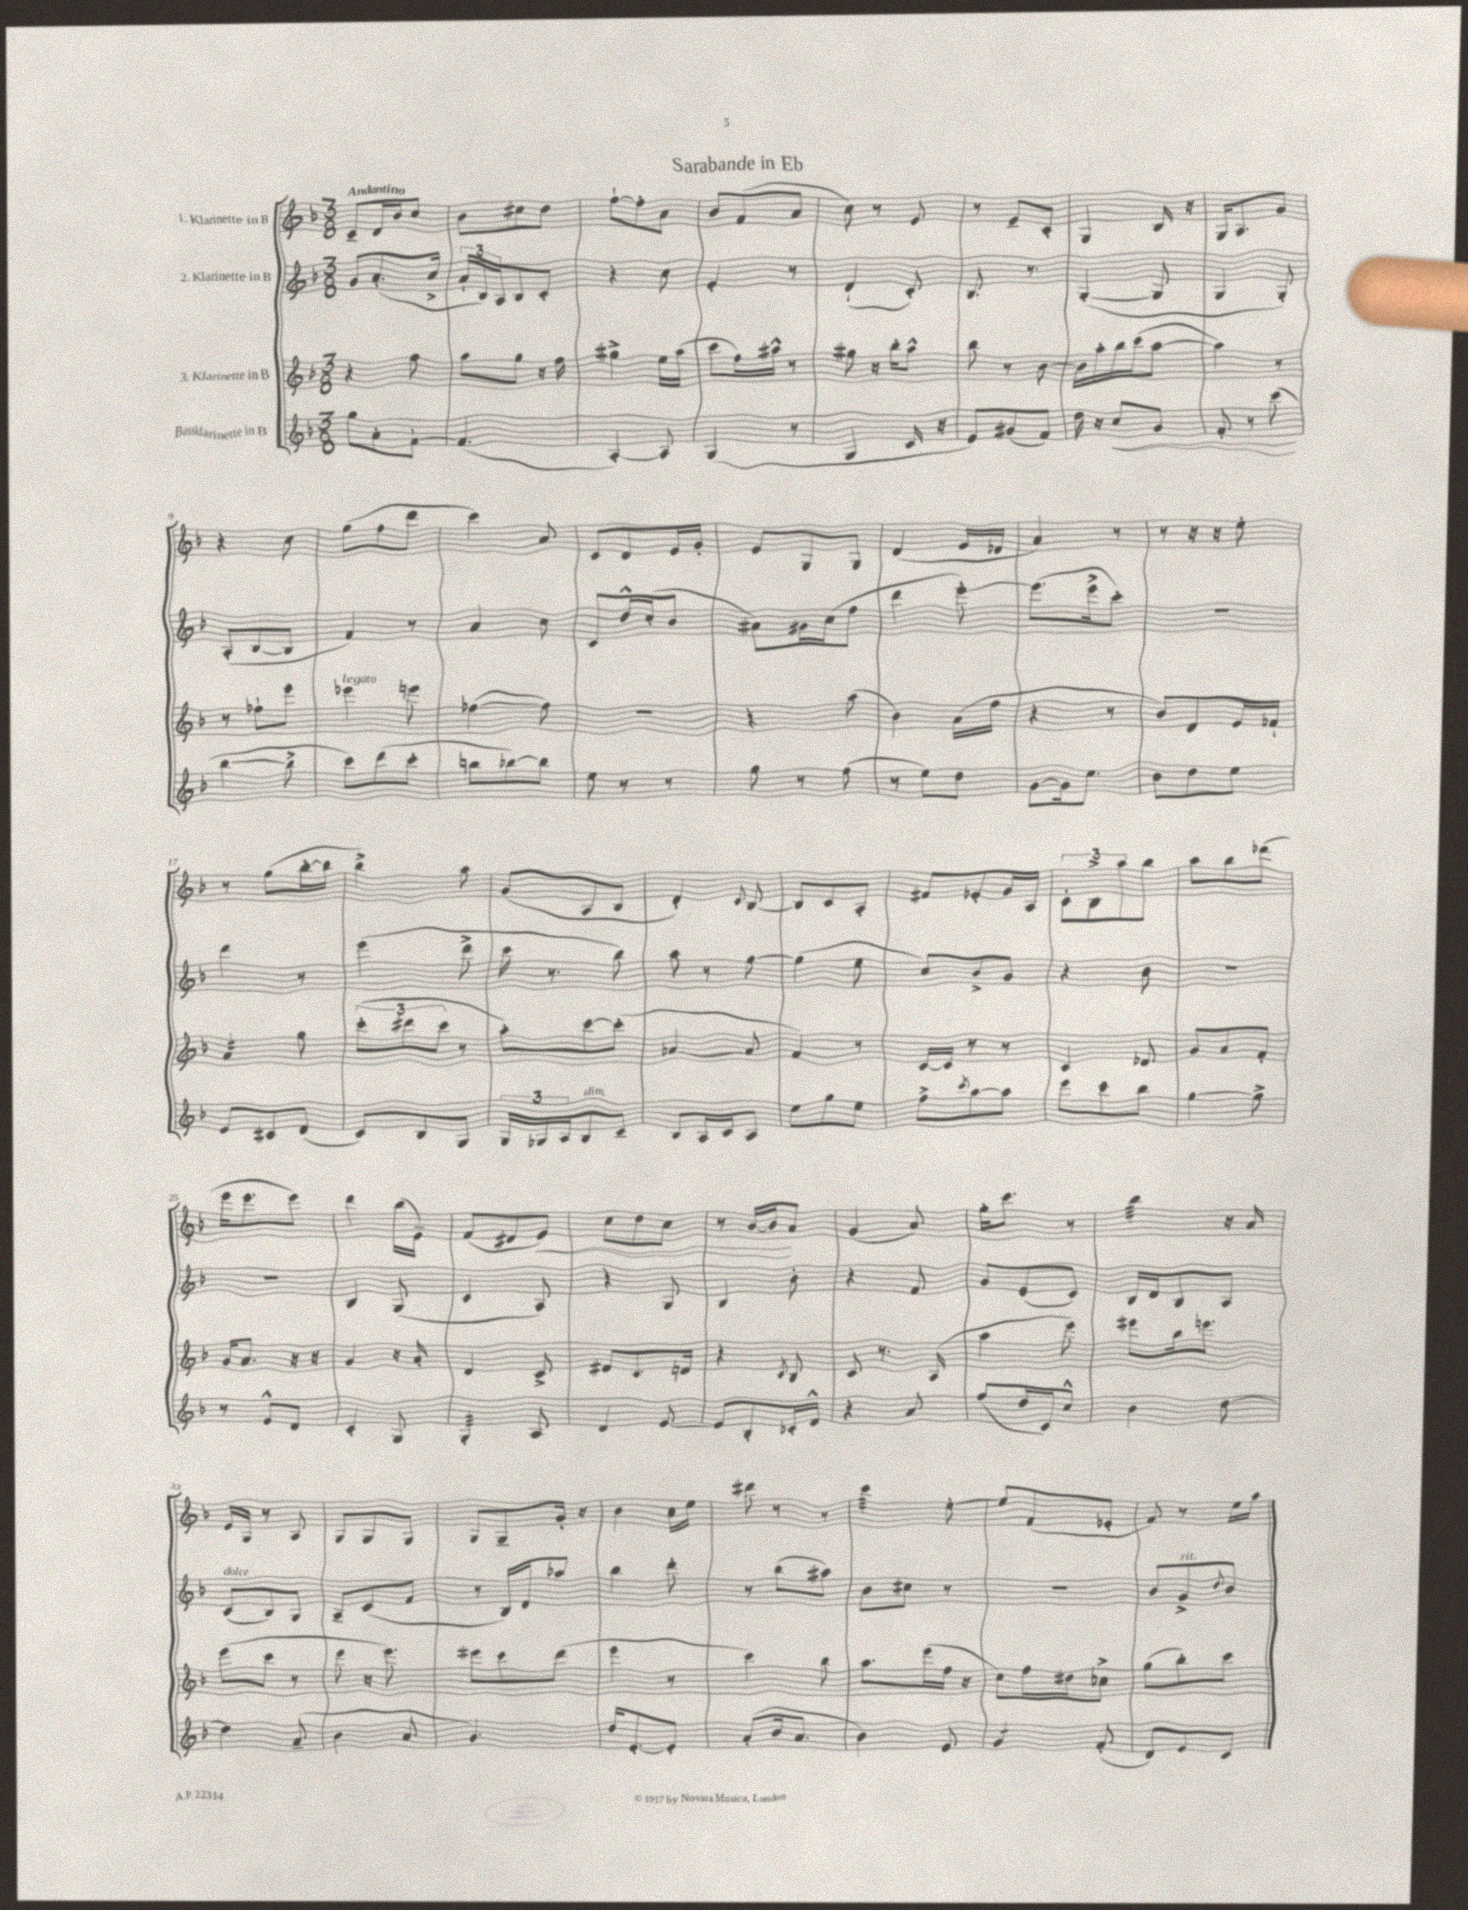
\header { title = "Sarabande in Eb" }
<<
\new StaffGroup <<
\new Staff = "s0" \with { instrumentName = "1. Klarinette in B" } {
    \clef treble \key f \major \numericTimeSignature \time 3/8 \tempo "Andantino"
    c'8-- d'16 bes'16 c''8 |
    bes'8 cis''8 d''8 |
    f''8~-! f''8-. a'8 |
    bes'8 f'8( a'8 |
    c''8) r8 e'8 |
    r8 e'8-- c'8-. |
    g4 bes16 r16 |
    g16 a8. g'8 |
    r4 c''8 |
    g''8( f''8 d'''8 |
    c'''4) a'8 |
    c'8 d'8 e'16 g'16-. |
    e'8 g8 g8 |
    d'4( e'16 des'16 |
    a'4) r8 |
    r8 r16 r16 e''8-. |
    r8 g''8( bes''16~-. bes''16 |
    bes''4->) a''8 |
    g'8( a8 bes8 |
    d'4-.) \appoggiatura { c'8 } bes8~ |
    bes8 c'8 a8-. |
    fis'8 ees'8-. g'16 a16 |
    \tuplet 3/2 { c'8-. bes8-> a''8 } bes''8 |
    a''8 bes''8 des'''8( |
    e'''16 e'''8. e'''8) |
    d'''4 bes''16( e'16--) |
    f'8( dis'8 e'8\<) |
    c''8 d''8 c''8 |
    r8 bes'16~ bes'16\! a'8 |
    g'4( a'8) |
    g''16-. c'''8. r8 |
    bes''4:32 r16 a'16 |
    e'16 g16 r8 a8 |
    g8 g8 g8 |
    g8 g8-- g'16-. r16 |
    bes'4 c''16 e''16 |
    dis'''8 r8 r8 |
    c'''4:32 e''8~-. |
    e''8 f'8( ees'8-. |
    f'8) r8 e''16 a''16 \bar "|." |
}
\new Staff = "s1" \with { instrumentName = "2. Klarinette in B" } {
    \clef treble \key f \major \numericTimeSignature \time 3/8
    g'8 a'8.-.( c''16-> |
    \tuplet 3/2 { a'16-! bes16) a16 } bes8 c'8-. |
    r4 c''8 |
    e'4-. r8 |
    d'4-!( c'8-.) |
    bes8. r8. |
    g4~-.( g8 |
    g4 g8-.) |
    a8-.( bes8~ bes8 |
    f'4) r8 |
    a'4 c''8 |
    c'8 d''16-^ c''16-.( bes'8 |
    ais'8) gis'16 c''16( f''8 |
    d'''4 e'''8~-.) |
    e'''8.( e'''16-> c'''8-.) |
    R4. |
    d'''4 r8 |
    e'''4( d'''8-> |
    c'''16 r8. bes''8) |
    a''8 r8 g''8~ |
    g''4( e''8 |
    c''8) bes'8-> g'8 |
    r4 bes'8 |
    R4. |
    R4. |
    bes4 g8( |
    c'4 a8) |
    r4 g8 |
    bes4 bes'8-. |
    r4 f'8 |
    g'8 e'8( c'8) |
    bes16 d'16 bes8 a8 |
    c'8^\markup { \italic "dolce" }( bes8) g8 |
    a8-- c'8( f'8 |
    r8 bes16) d'16 aes''8 |
    bes''4 d'''8-. |
    r8 bes''8( ais''8) |
    bes'8 cis''8 r8 |
    R4. |
    bes'8 g'8->^\markup { \italic "rit." } \appoggiatura { d''8 } bes'8 \bar "|." |
}
\new Staff = "s2" \with { instrumentName = "3. Klarinette in B" } {
    \clef treble \key f \major \numericTimeSignature \time 3/8
    r4 f''8 |
    a''8 g''8 r16 f''16 |
    gis''4-> e''16 a''16( |
    c'''8 f''16) ais''16-^ r8 |
    gis''8 r16 bes''16-. a''8-^ |
    bes''8 r8 bes'8~ |
    bes'16 a''16-. bes''16 c'''16( a''8~ |
    a''4) r8 |
    r8 fes''8-! e'''8 |
    ees'''4^\markup { \italic "legato" } e'''8 |
    fes''4~( fes''8) |
    R4. |
    r4 a''8( |
    bes'4) a'16( f''16 |
    r4 r8 |
    bes'8) d'8 e'16 fes'16-! |
    a'4:16 g''8 |
    \tuplet 3/2 { c'''8-.( dis'''8 c'''8 } r8 |
    a''8-.) c'''8~ c'''8-.( |
    aes'4~ aes'8 |
    f'4) r8 |
    c'16~ c'16 r8 r8 |
    c'4 des'8 |
    g'8 a'8 f'8-. |
    g'16 a'8. r16 r16 |
    g'4 r16 a'16-. |
    d'4 c'8-> |
    dis'8 c'8. d'16 |
    r4 \acciaccatura { c'8 } bes8 |
    c'8 r8. a16( |
    a''4 e'''8) |
    eis'''8 bes''16 e'''8. |
    e'''8( c'''8 r8 |
    e'''8 r16 e'''8.) |
    eis'''8 c'''8 d'''8( |
    e'''4 r8 |
    c'''4) bes''8 |
    a''8. e'''16( f''16 r16 |
    c''8) f''16 dis''16 ces''8-> |
    g''8( bes''8-.) c'''8 \bar "|." |
}
\new Staff = "s3" \with { instrumentName = "Bassklarinette in B" } {
    \clef treble \key f \major \numericTimeSignature \time 3/8
    g''8 a'8-. f'8~-! |
    f'4.( |
    a4~-.) a8 |
    g4( r8 |
    g4 c'16 r16 |
    e'8) gis'8( f'8) |
    d''16 r16 c''8\< g'8 |
    f'8-. r8 c'''8\!( |
    bes''4~ bes''8-> |
    c'''8) d'''8( c'''8-. |
    b''8 bes''8~) bes''8 |
    e''8 r8 r8 |
    g''8 r8 f''8( |
    r8 e''8) d''8 |
    g'8~ g'16 e''8. |
    bes'8 d''8 e''8 |
    e'8 cis'8 d'8( |
    c'8) bes8 g8 |
    \tuplet 3/2 { g16 ges16 a16 } bes8^\markup { \italic "dim." } c'8-- |
    bes8 a16 c'16 a8 |
    e''8 g''8 e''8 |
    f''8-> \acciaccatura { c'''8 } a''8~ a''8 |
    e'''8 c'''8 bes''8 |
    g''4~ g''8-> |
    r8 e'8-^ d'8 |
    c'4-. g8 |
    g4:32-. a8 |
    d'4 e'8~ |
    e'8 bes8-. ces'16-. d'16-^ |
    r4 a'8 |
    f''8( d''16 c'16) c''8-^ |
    bes'4 d''8~ |
    d''4 a'8--( |
    bes'4 a'8 |
    g'4.) |
    d''16 e'8.~-. e'8-. |
    a'8-.( bes'16 a'8. |
    bes'4) e'8 |
    g'4:8 f'8-.( |
    d'8) e'8 c'8 \bar "|." |
}
>>
>>
